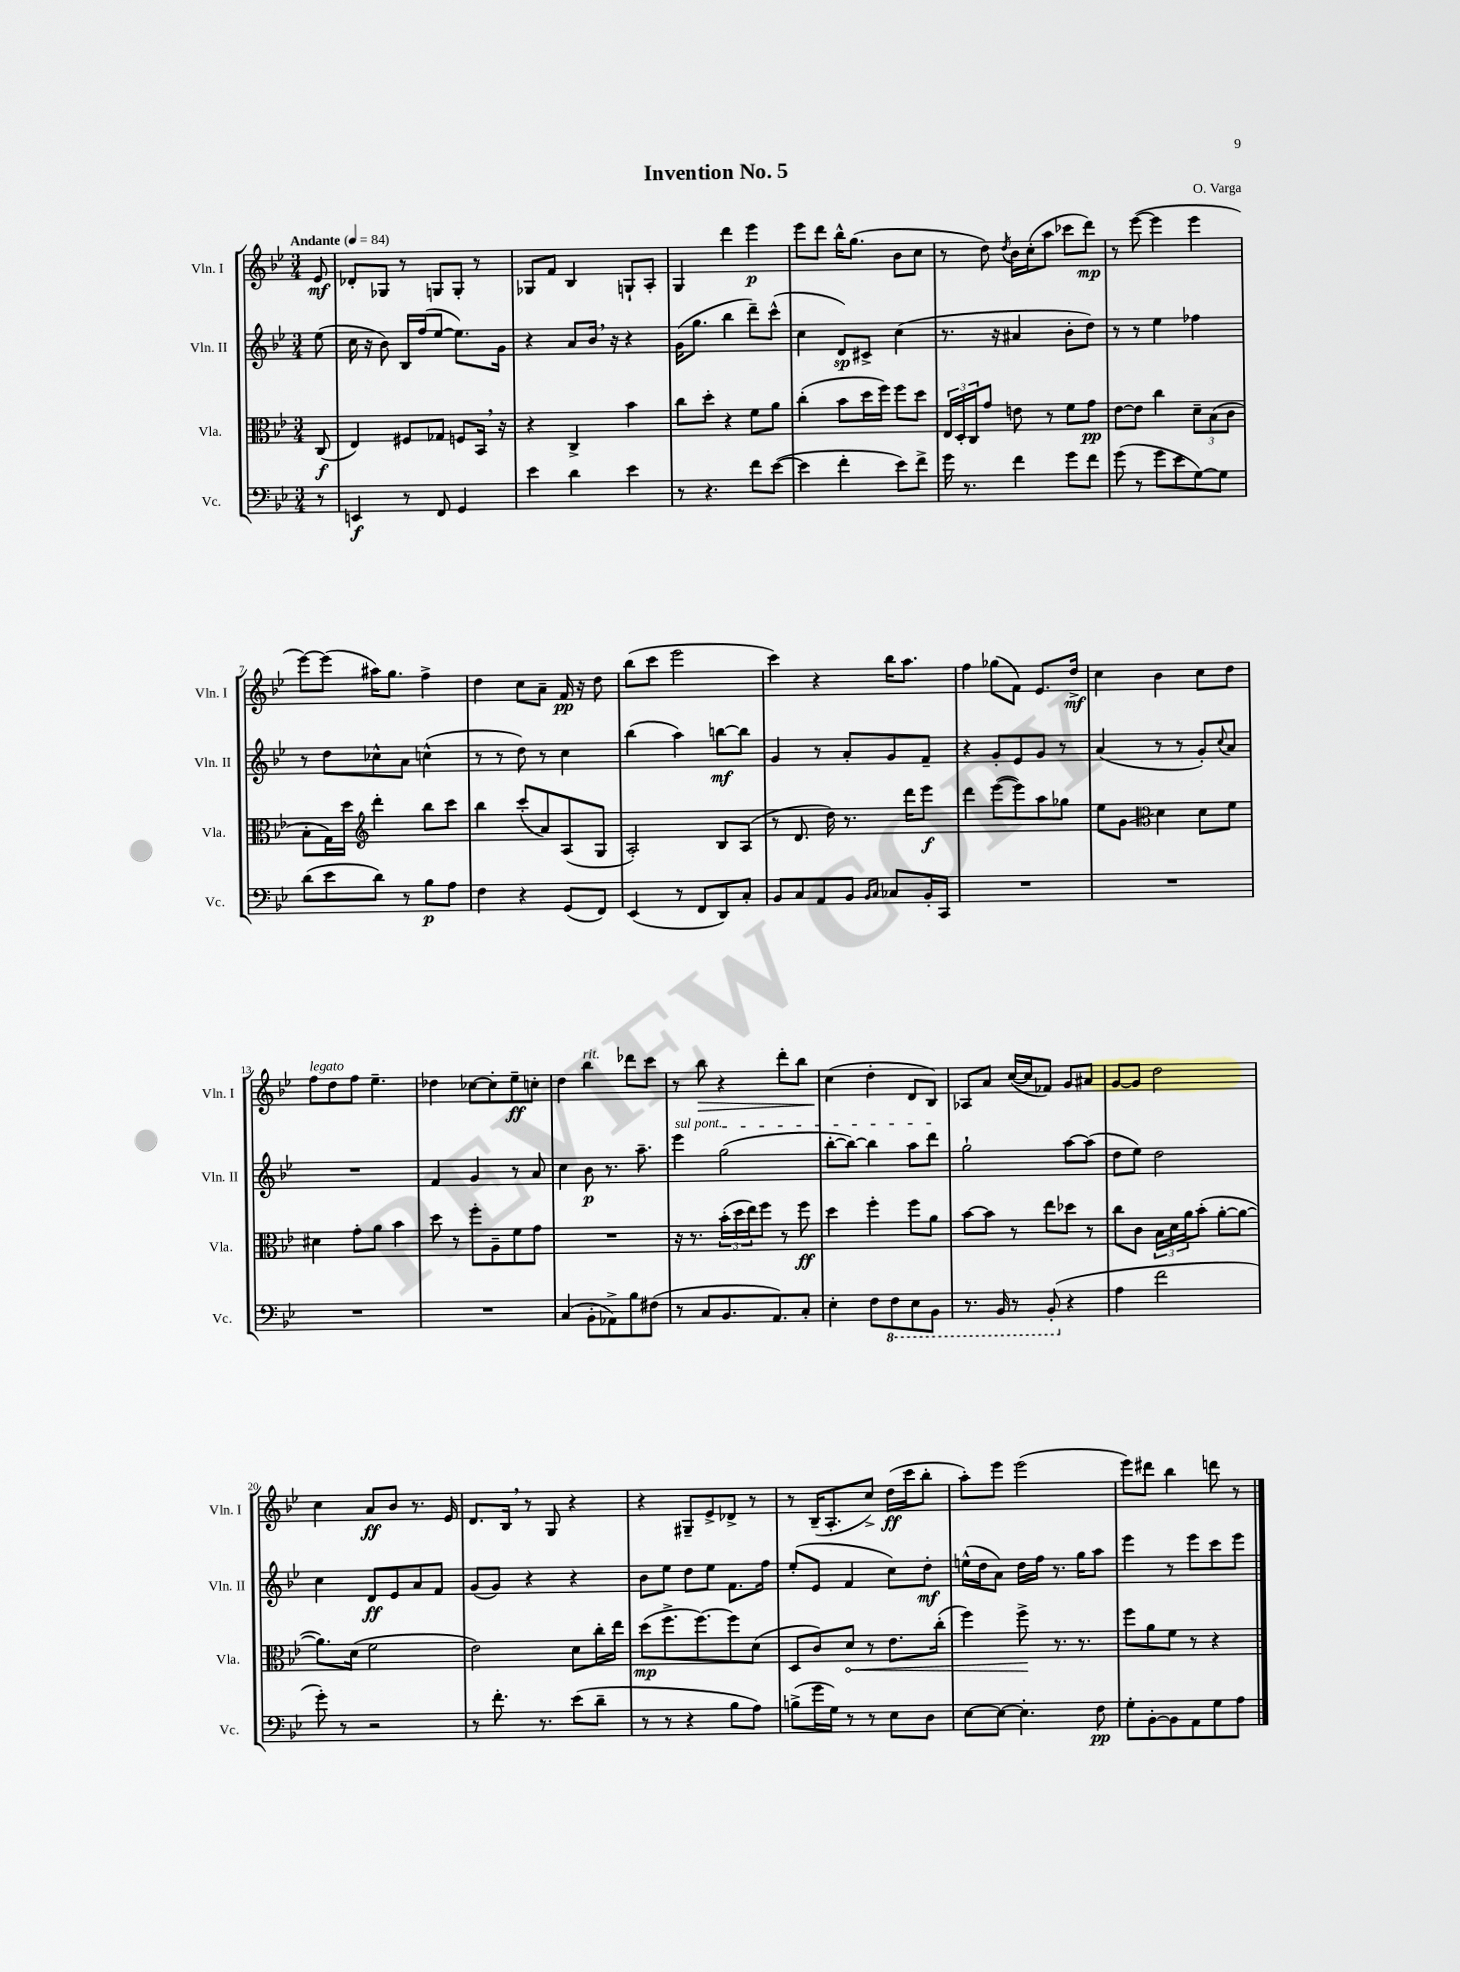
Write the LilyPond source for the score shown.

\header { title = "Invention No. 5" composer = "O. Varga" }
<<
\new StaffGroup <<
\new Staff = "s0" \with { instrumentName = "Vln. I" shortInstrumentName = "Vln. I" } {
    \clef treble \key bes \major \numericTimeSignature \time 3/4 \partial 8 \tempo "Andante" 4 = 84
    ees'8\mf |
    des'8-. ges8 r8 g8 g8-. r8 |
    ges8 f'8 bes4 g8-! a8-. |
    g4 d'''4 ees'''4\p |
    ees'''8 d'''8 bes''16-^ g''8.( bes'8 c''8 |
    r8 d''8) \acciaccatura { d''8 } bes'16 c''16-.( a''8 ces'''8 d'''8\mp) |
    r8 ees'''8~( ees'''4 ees'''4 |
    ees'''8~) ees'''8( ais''16) g''8. f''4-> |
    d''4 c''8 a'8-- f'16\pp r16 d''8 |
    bes''8( c'''8 ees'''2 |
    c'''4) r4 bes''16 a''8. |
    f''4 ges''8( f'8) ees'8. d''16->\mf |
    c''4 bes'4 c''8 d''8 |
    f''8^\markup { \italic "legato" } d''8 f''8 ees''4.-- |
    des''4 ces''8~ ces''8-. ees''8--\ff c''8-. |
    d''4 bes''4^\markup { \italic "rit." } des'''8 c'''8 |
    r8 bes''8\> r4 d'''8-. bes''8 |
    c''4\!( d''4-. d'8 bes8) |
    aes8 a'8 c''16~( c''16 fes'8) g'8 ais'8 |
    g'8~ g'8 d''2 |
    c''4 a'8\ff bes'8 r8. ees'16 |
    d'8. bes16 \breathe r8 g8 r4 |
    r4 gis8-- ees'8-> des'8-> r8 |
    r8 bes16--( a8.-. c''8->) d''16\ff( c'''16 bes''8-. |
    a''8-.) ees'''8 ees'''2( |
    ees'''8) dis'''8 bes''4 d'''8 r8 \bar "|." |
}
\new Staff = "s1" \with { instrumentName = "Vln. II" shortInstrumentName = "Vln. II" } {
    \clef treble \key bes \major \numericTimeSignature \time 3/4 \partial 8
    ees''8( |
    c''16 r16 bes'8) bes16 f''16( ees''8~ ees''8.) g'16 |
    r4 a'8 bes'16 \breathe r16 r4 |
    g'16( g''8. bes''4 d'''8--) c'''8-^( |
    c''4 d'8\sp) cis'8-> c''4( |
    r8. r16 ais'4 bes'8-. d''8) |
    r8 r8 ees''4 fes''4 |
    r8 d''8 ces''8-^ a'8 c''4-^( |
    r8 r8 d''8) r8 c''4 |
    bes''4( a''4) b''8~\mf b''8 |
    g'4 r8 a'8-. g'8 f'8-- |
    r4 g'8-. ees'8 g'8 r8 |
    a'4( r8 r8 g'8-.) \appoggiatura { c''8 } a'8 |
    R2. |
    f'4 g'4 r8 a'8 |
    c''4 bes'8\p r8. a''8.-- |
    \once \override TextSpanner.bound-details.left.text = \markup { \italic "sul pont." } ees'''4\startTextSpan g''2( |
    bes''8~-. bes''8~) bes''4 a''8 d'''8\stopTextSpan |
    g''2-! a''8~ a''8( |
    d''8 ees''8) d''2 |
    c''4 d'8\ff ees'8 a'8 f'8 |
    g'8( g'8) r4 r4 |
    bes'8 ees''8 d''8 ees''8 f'8. f''16 |
    ees''8-.( ees'8 f'4 c''8) d''8-.\mf |
    e''16-^( d''16 a'8) d''16 f''16 r8. g''16 a''8 |
    ees'''4 r8 ees'''8 c'''8 ees'''8 \bar "|." |
}
\new Staff = "s2" \with { instrumentName = "Vla." shortInstrumentName = "Vla." } {
    \clef alto \key bes \major \numericTimeSignature \time 3/4 \partial 8
    c8\f( |
    ees4) fis8 ges8 f8 bes,16 \breathe r16 |
    r4 c4-> bes'4 |
    c''8 d''8-. r4 f'8 a'8 |
    c''4-.( bes'8 d''16 f''16) f''8 d''8 |
    \tuplet 3/2 { ees16 d16-. c16 } g'8 e'8 r8 f'8 g'8\pp |
    ees'8~ ees'8 c''4 \tuplet 3/2 { d'8-- bes8( c'8 } |
    bes8-. g16) d''16 \clef treble d'''4-. bes''8 c'''8 |
    bes''4 c'''8-.( a'8) a8( g8 |
    a2-.) bes8 a8( |
    r8 d'8. d''16) r8. d'''16 ees'''8\f |
    d'''4 ees'''8~( ees'''8) a''8 ges''8 |
    ees''8 g'8\glissando \clef alto d'4 d'8 f'8 |
    dis'4 g'8-. a'8 bes'4 |
    d''8 r8 f''8-. a8-- f'8 g'8 |
    R2. |
    r16 r8. \tuplet 3/2 { bes'16-.( d''16 ees''16) } f''8 r8 f''8\ff |
    d''4 f''4-. f''8 a'8 |
    bes'8~ bes'8 r8 ees''8 des''8 r8 |
    c''8 c'8 \tuplet 3/2 { bes16 d'16 a'16 } bes'8-.( a'8~-. a'8~ |
    a'8.) d'16( f'2 |
    ees'2) d'8 c''16-. ees''16 |
    d''8\mp( f''8.-> f''8.~) f''8 d'8( |
    d8 c'8) \once \override Hairpin.circled-tip = ##t d'8\< r8 ees'8. c''16-.( |
    f''4) f''8->\! r8. r8. |
    f''8 a'8 f'8 r8 r4 \bar "|." |
}
\new Staff = "s3" \with { instrumentName = "Vc." shortInstrumentName = "Vc." } {
    \clef bass \key bes \major \numericTimeSignature \time 3/4 \partial 8
    r8 |
    e,4\f r8 f,8 g,4 |
    ees'4 d'4 ees'4 |
    r8 r4. f'8 ees'8~( |
    ees'4 f'4-. ees'8) f'8-> |
    g'16 r8. f'4 g'8 f'8 |
    g'8( r8 g'8 ees'8 g8~) g8 |
    d'8( ees'8 d'8) r8 bes8\p a8 |
    f4 r4 g,8( f,8) |
    ees,4( r8 f,8 d,8) c8-. |
    bes,8 c8 a,8 bes,8 \grace { bes,16 c16 } ces8 bes,16-. c,16 |
    R2. |
    R2. |
    R2. |
    R2. |
    c4( bes,8-. aes,8->) bes8 fis8( |
    r8 c8 bes,8. a,8.) c8-. |
    ees4-. f8 \ottava #-1 f,8 ees,8 bes,,8 |
    r8. bes,,16 r8 bes,,8-.( \ottava #0 r4 |
    a4 f'2 |
    g'8-.) r8 r2 |
    r8 f'8.-. r8. ees'8( d'8-- |
    r8 r8 r4 bes8 a8) |
    b8->( g'16 g16) r8 r8 ees8 d8 |
    ees8~ ees8~ ees4.-. f8\pp |
    g8-. bes,8~-. bes,8 a,8 g8 a8 \bar "|." |
}
>>
>>
